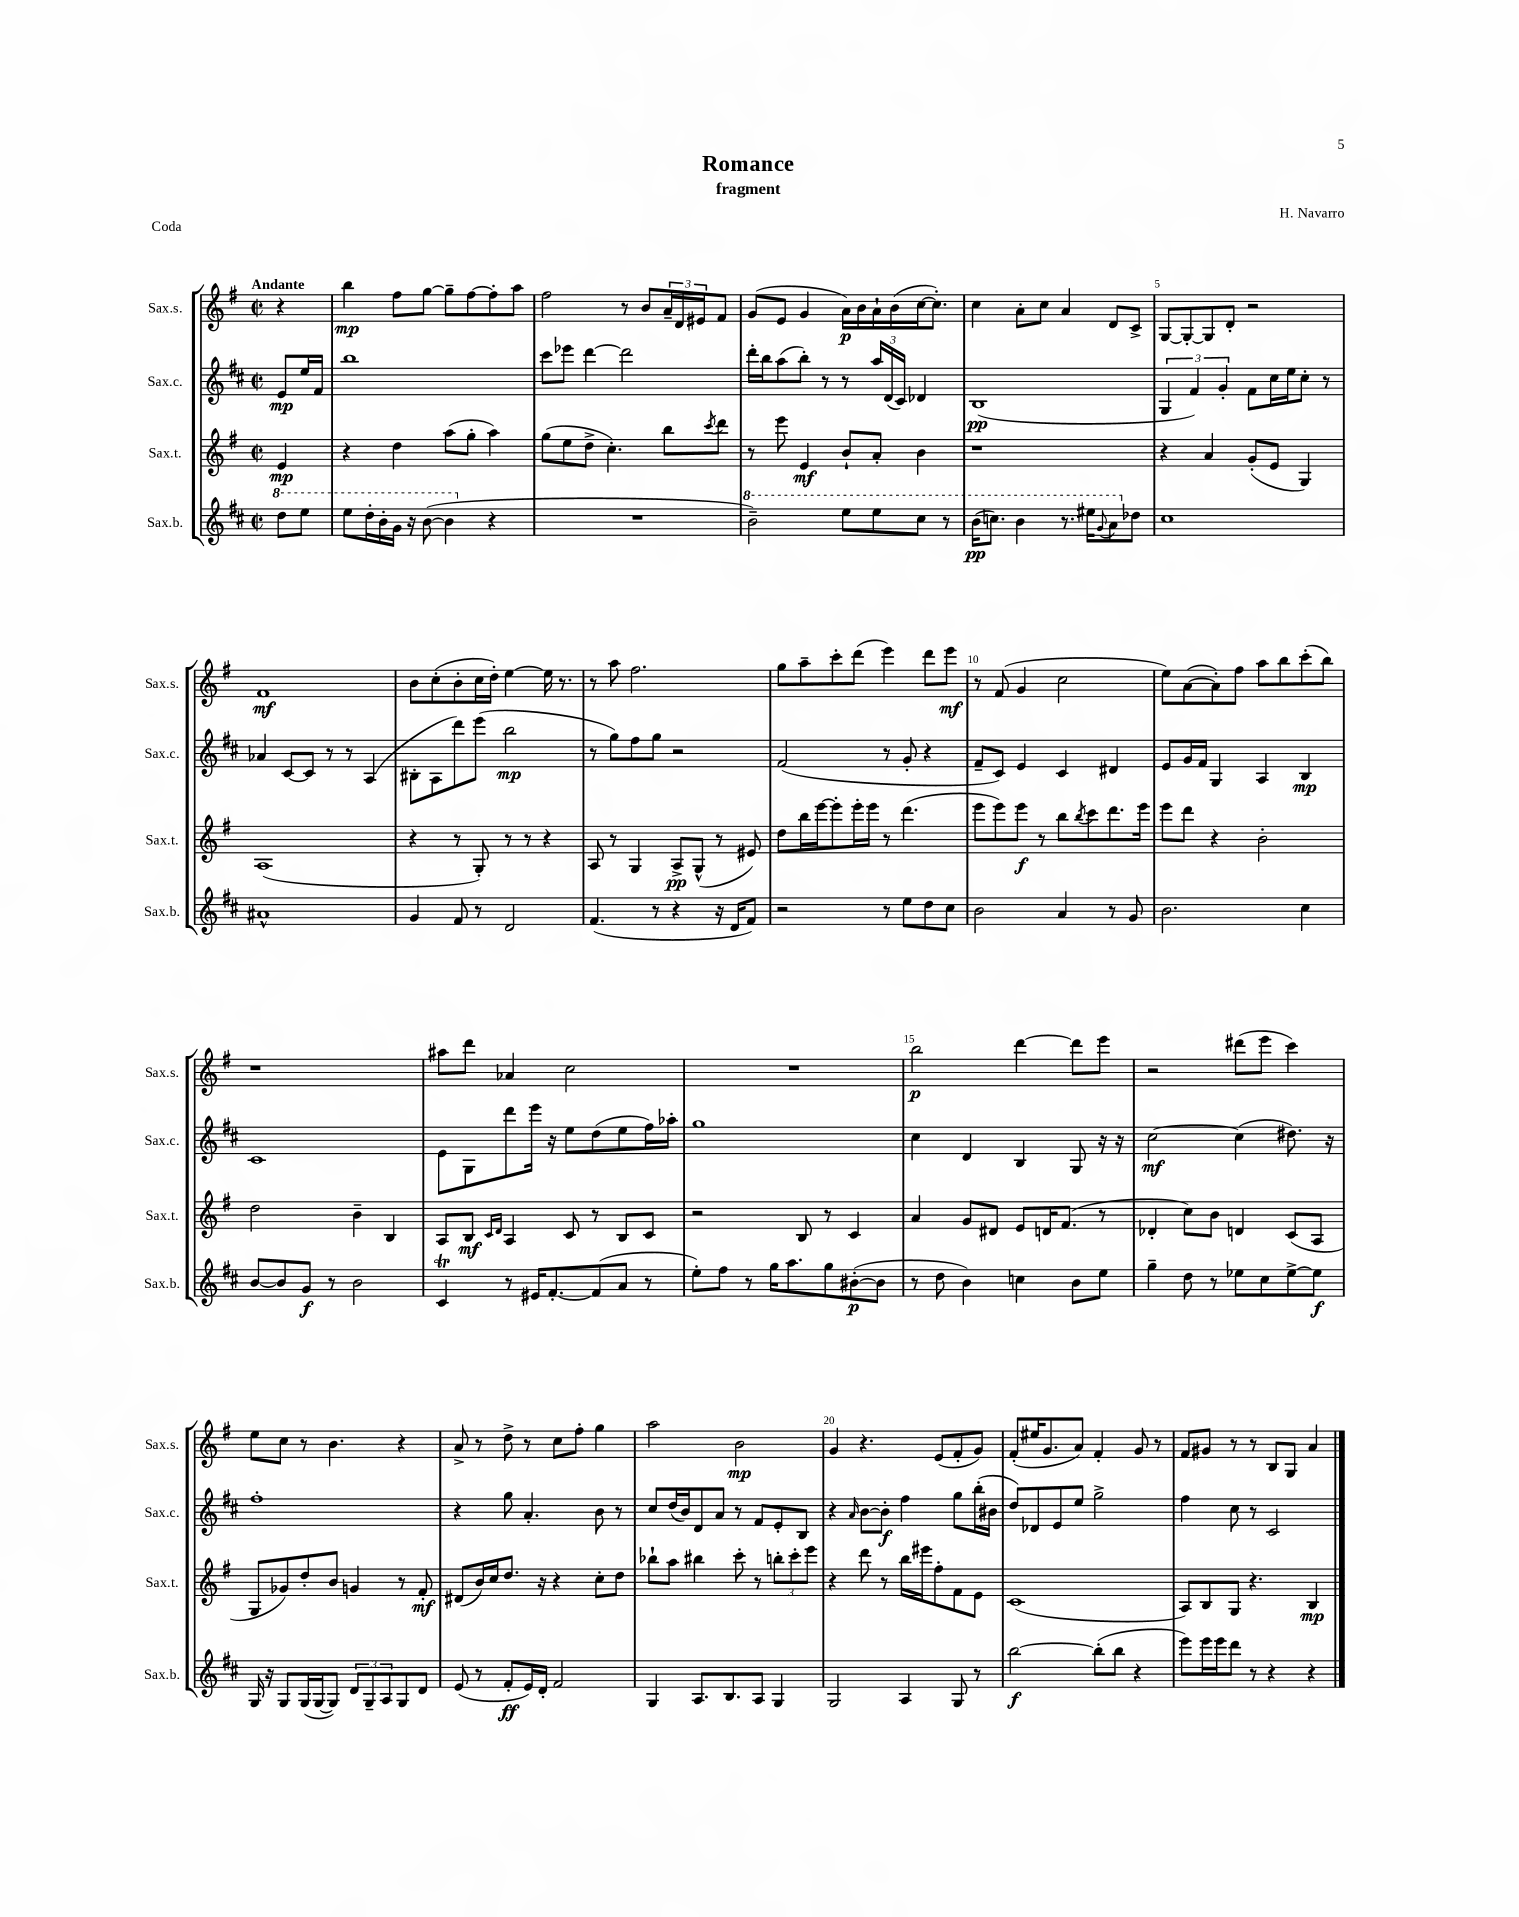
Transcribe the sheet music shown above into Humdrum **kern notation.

**kern	**dynam	**kern	**dynam	**kern	**dynam	**kern	**dynam
*part4	*part4	*part3	*part3	*part2	*part2	*part1	*part1
*staff4	*staff4	*staff3	*staff3	*staff2	*staff2	*staff1	*staff1
*I"Sax.b.	*	*I"Sax.t.	*	*I"Sax.c.	*	*I"Sax.s.	*
*I'Sax.b.	*	*I'Sax.t.	*	*I'Sax.c.	*	*I'Sax.s.	*
*clefG2	*	*clefG2	*	*clefG2	*	*clefG2	*
*k[f#c#]	*	*k[f#]	*	*k[f#c#]	*	*k[f#]	*
*M2/2	*	*M2/2	*	*M2/2	*	*M2/2	*
*met(c|)	*	*met(c|)	*	*met(c|)	*	*met(c|)	*
*8va	*	*	*	*	*	*	*
=	=	=	=	=	=	=	=
!	!	!	!	!	!	!LO:TX:a:B:t=Andante	!
8ddd\L	.	4e/	mp	8e/L	mp	4r	.
8eee\J	.	.	.	16ee/L	.	.	.
.	.	.	.	16f#/JJ	.	.	.
=1	=1	=1	=1	=1	=1	=1	=1
8eee\L	.	4r	.	1bb	.	4bb\	mp
16ddd'\L	.	.	.	.	.	.	.
16bb'\	.	.	.	.	.	.	.
16gg\JJ	.	4dd\	.	.	.	8ff#\L	.
16r	.	.	.	.	.	.	.
([8bb\	.	.	.	.	.	[8gg\J	.
4bb\]	.	(8aa\L	.	.	.	8gg~\L]	.
.	.	8gg'\J	.	.	.	[8ff#\	.
*X8va	*	*	*	*	*	*	*
4r	.	4aa\)	.	.	.	8ff#'\]	.
.	.	.	.	.	.	8aa\J	.
=2	=2	=2	=2	=2	=2	=2	=2
1r	.	(8gg\L	.	8ccc#\L	.	2ff#\	.
.	.	8ee\	.	8eee-X\J	.	.	.
.	.	8dd^\J	.	[4ddd\	.	.	.
.	.	4.cc'\)	.	.	.	.	.
.	.	.	.	2ddd\]	.	8r	.
.	.	.	.	.	.	8b/L	.
.	.	8bb\L	.	.	.	24a~/L	.
.	.	.	.	.	.	24d/	.
.	.	.	.	.	.	24e#X/J	.
.	.	8qccc/	.	.	.	.	.
.	.	8ddd\J	.	.	.	8f#/J	.
=3	=3	=3	=3	=3	=3	=3	=3
*8va	*	*	*	*	*	*	*
2bb~\)	.	8r	.	16ddd'\LL	.	(8g/L	.
.	.	.	.	16bb\J	.	.	.
.	.	8eee\	.	(8aa\	.	8e/J	.
.	.	4e/	mf	8bb'\J)	.	4g/	.
.	.	.	.	8r	.	.	.
8eee\L	.	8b`/L	.	8r	.	16a\LL)	p
.	.	.	.	.	.	16b\	.
8eee\	.	8a'/J	.	24aa/LL	.	16a`\	.
.	.	.	.	(24d/	.	.	.
.	.	.	.	.	.	(16b\	.
.	.	.	.	24c#/JJ)	.	.	.
8ccc#\J	.	4b\	.	4d-X/	.	[16cc\J	.
.	.	.	.	.	.	8.cc'\J])	.
8r	.	.	.	.	.	.	.
=4	=4	=4	=4	=4	=4	=4	=4
(16bb\KL	pp	1r	.	(1B	pp	4cc\	.
8.cccn\J)	.	.	.	.	.	.	.
4bb\	.	.	.	.	.	8a'\L	.
.	.	.	.	.	.	8cc\J	.
8.r	.	.	.	.	.	4a/	.
16eee#X\KL	.	.	.	.	.	.	.
8qqgg/	.	.	.	.	.	.	.
8aa\	.	.	.	.	.	8d/L	.
*X8va	*	*	*	*	*	*	*
8dd-X\J	.	.	.	.	.	8c^/J	.
=5	=5	=5	=5	=5	=5	=5	=5
1cc#	.	4r	.	6G/	.	[8G/L	.
.	.	.	.	.	.	8G'/_	.
.	.	.	.	6f#/)	.	.	.
.	.	4a/	.	.	.	8G/]	.
.	.	.	.	6g'/	.	.	.
.	.	.	.	.	.	8d'/J	.
.	.	(8g'/L	.	8f#\L	.	2r	.
.	.	8e/J	.	16cc#\L	.	.	.
.	.	.	.	16ee\J	.	.	.
.	.	4G/)	.	8cc#'\J	.	.	.
.	.	.	.	8r	.	.	.
!!LO:LB:g=z
=6	=6	=6	=6	=6	=6	=6	=6
1a#X^^	.	(1A	.	4a-X/	.	1f#	mf
.	.	.	.	[8c#/L	.	.	.
.	.	.	.	8c#/J]	.	.	.
.	.	.	.	8r	.	.	.
.	.	.	.	8r	.	.	.
.	.	.	.	(4A/	.	.	.
=7	=7	=7	=7	=7	=7	=7	=7
4g/	.	4r	.	8B#X'\L	.	8b\L	.
.	.	.	.	8A\	.	(8cc'\	.
8f#/	.	8r	.	8ddd\)	.	8b'\	.
8r	.	8G'/)	.	(8eee\J	.	16cc\L	.
.	.	.	.	.	.	16dd'\JJ)	.
2d/	.	8r	.	2bb\	mp	[4ee\	.
.	.	8r	.	.	.	.	.
.	.	4r	.	.	.	16ee\]	.
.	.	.	.	.	.	8.r	.
=8	=8	=8	=8	=8	=8	=8	=8
(4.f#/	.	8A/	.	8r	.	8r	.
.	.	8r	.	8gg\L)	.	8aa\	.
.	.	4G/	.	8ff#\	.	2.ff#\	.
8r	.	.	.	8gg\J	.	.	.
4r	.	8A^/L	pp	2r	.	.	.
.	.	(8G^^/J	.	.	.	.	.
16r	.	8r	.	.	.	.	.
16d/KL	.	.	.	.	.	.	.
8f#/J)	.	8e#X/)	.	.	.	.	.
=9	=9	=9	=9	=9	=9	=9	=9
2r	.	8dd\L	.	(2f#/	.	8gg\L	.
.	.	16bb\L	.	.	.	8aa~\	.
.	.	[16eee\J	.	.	.	.	.
.	.	8eee'\]	.	.	.	8ccc'\	.
.	.	16eee'\L	.	.	.	(8ddd\J	.
.	.	16eee\JJ	.	.	.	.	.
8r	.	8r	.	8r	.	4eee\)	.
8ee\L	.	(4.ddd\	.	8g'/	.	.	.
8dd\	.	.	.	4r	.	8ddd\L	.
8cc#\J	.	.	.	.	.	8eee\J	mf
=10	=10	=10	=10	=10	=10	=10	=10
2b\	.	8eee\L	.	8f#~/L	.	8r	.
.	.	8eee\)	.	8c#/J)	.	(8f#/	.
.	.	8eee\J	f	4e/	.	4g/	.
.	.	8r	.	.	.	.	.
4a/	.	8bb\L	.	4c#/	.	2cc\	.
.	.	8qbb/	.	.	.	.	.
.	.	8ccc\	.	.	.	.	.
8r	.	8.ddd\	.	4d#X/	.	.	.
8g/	.	.	.	.	.	.	.
.	.	16eee\Jk	.	.	.	.	.
=11	=11	=11	=11	=11	=11	=11	=11
2.b\	.	8eee\L	.	8e/L	.	8ee\L)	.
.	.	8ddd\J	.	16g/L	.	([8a\	.
.	.	.	.	16f#/JJ	.	.	.
.	.	4r	.	4G/	.	8a'\])	.
.	.	.	.	.	.	8ff#\J	.
.	.	2b'\	.	4A/	.	8aa\L	.
.	.	.	.	.	.	8bb\	.
4cc#\	.	.	.	4B/	mp	(8ccc'\	.
.	.	.	.	.	.	8bb\J)	.
!!LO:LB:g=z
=12	=12	=12	=12	=12	=12	=12	=12
[8b/L	.	2dd\	.	1c#	.	1r	.
8b/]	.	.	.	.	.	.	.
8g/J	f	.	.	.	.	.	.
8r	.	.	.	.	.	.	.
2b\	.	4b~\	.	.	.	.	.
.	.	4B/	.	.	.	.	.
=13	=13	=13	=13	=13	=13	=13	=13
4c#t/	.	8A/L	.	8e\L	.	8aa#X\L	.
.	.	8B/J	mf	8G\	.	8ddd\J	.
.	.	16qqc/LL	.	.	.	.	.
.	.	16qqd/JJ	.	.	.	.	.
8r	.	4A/	.	8ddd\	.	4a-X/	.
16e#X/KL	.	.	.	16eee\Jk	.	.	.
[8.f#'/	.	.	.	16r	.	.	.
.	.	8c/	.	8ee\L	.	2cc\	.
(8f#/]	.	8r	.	(8dd\	.	.	.
8a/J	.	8B/L	.	8ee\	.	.	.
8r	.	8c/J	.	16ff#\L)	.	.	.
.	.	.	.	16aa-X'\JJ	.	.	.
=14	=14	=14	=14	=14	=14	=14	=14
8ee'\L)	.	2r	.	1gg	.	1r	.
8ff#\J	.	.	.	.	.	.	.
8r	.	.	.	.	.	.	.
16gg\KL	.	.	.	.	.	.	.
8.aa\	.	.	.	.	.	.	.
.	.	8B/	.	.	.	.	.
8gg\	.	8r	.	.	.	.	.
([8b#X'\	p	4c/	.	.	.	.	.
8b#\J]	.	.	.	.	.	.	.
=15	=15	=15	=15	=15	=15	=15	=15
8r	.	4a/	.	4cc#\	.	2bb\	p
8dd\	.	.	.	.	.	.	.
4b\)	.	8g/L	.	4d/	.	.	.
.	.	8d#X/J	.	.	.	.	.
4ccn\	.	8e/L	.	4B/	.	[4ddd\	.
.	.	16dn/K	.	.	.	.	.
.	.	(8.f#/J	.	.	.	.	.
8b\L	.	.	.	8G/	.	8ddd\L]	.
8ee\J	.	8r	.	16r	.	8eee\J	.
.	.	.	.	16r	.	.	.
=16	=16	=16	=16	=16	=16	=16	=16
4gg~\	.	4d-X'/	.	[2cc#\	mf	2r	.
8dd\	.	8cc\L)	.	.	.	.	.
8r	.	8b\J	.	.	.	.	.
8ee-X\L	.	4dn/	.	(4cc#\]	.	(8ddd#X\L	.
8cc#\	.	.	.	.	.	8eee\J	.
[8ee-^\	.	(8c/L	.	8.dd#X\)	.	4ccc\)	.
8ee-\J]	f	8A/J	.	.	.	.	.
.	.	.	.	16r	.	.	.
!!LO:LB:g=z
=17	=17	=17	=17	=17	=17	=17	=17
16G/	.	8G/L	.	1ff#'	.	8ee\L	.
16r	.	.	.	.	.	.	.
8G/L	.	8g-X/)	.	.	.	8cc\J	.
(16G/L	.	8dd'/	.	.	.	8r	.
[16G/J	.	.	.	.	.	.	.
8G/J])	.	8b/J	.	.	.	4.b\	.
12d/L	.	4gn/	.	.	.	.	.
12G~/	.	.	.	.	.	.	.
12A/	.	.	.	.	.	.	.
8G/	.	8r	.	.	.	4r	.
8d/J	.	8f#'/	mf	.	.	.	.
=18	=18	=18	=18	=18	=18	=18	=18
(8e/	.	(8d#X/L	.	4r	.	8a^/	.
8r	.	16b/L)	.	.	.	8r	.
.	.	16cc/J	.	.	.	.	.
8f#'/L	ff	8.dd/J	.	8gg\	.	8dd^\	.
16e/L)	.	.	.	4.a'/	.	8r	.
16d'/JJ	.	16r	.	.	.	.	.
2f#/	.	4r	.	.	.	8cc\L	.
.	.	.	.	.	.	8ff#'\J	.
.	.	8cc'\L	.	8b\	.	4gg\	.
.	.	8dd\J	.	8r	.	.	.
=19	=19	=19	=19	=19	=19	=19	=19
4G/	.	8bb-X`\L	.	8cc#/L	.	2aa\	.
.	.	8aa\J	.	(16dd/L	.	.	.
.	.	.	.	16b/J)	.	.	.
8.A/L	.	4bb#X\	.	8d/	.	.	.
.	.	.	.	8a/J	.	.	.
8.B/	.	.	.	.	.	.	.
.	.	8ccc'\	.	8r	.	2b\	mp
8A/J	.	8r	.	8f#/L	.	.	.
4G/	.	12bbn'\L	.	8e'/	.	.	.
.	.	12ccc'\	.	.	.	.	.
.	.	.	.	8B/J	.	.	.
.	.	12eee\J	.	.	.	.	.
=20	=20	=20	=20	=20	=20	=20	=20
2G/	.	4r	.	4r	.	4g/	.
.	.	.	.	16qqa/	.	.	.
.	.	8ddd\	.	[8b\L	.	4.r	.
.	.	8r	.	8b'\J]	f	.	.
4A/	.	16bb\LL	.	4ff#\	.	.	.
.	.	16eee#X\J	.	.	.	.	.
.	.	8ff#'\	.	.	.	(8e/L	.
8G/	.	8f#\	.	8gg\L	.	8f#'/	.
8r	.	8e\J	.	(16bb'\L	.	8g/J)	.
.	.	.	.	16b#X\JJ	.	.	.
=21	=21	=21	=21	=21	=21	=21	=21
[2bb\	f	(1c	.	8dd/L)	.	(8f#'/L	.
.	.	.	.	8d-X/	.	16ee#X/K	.
.	.	.	.	.	.	8.g/	.
.	.	.	.	8e/	.	.	.
.	.	.	.	8ee/J	.	8a/J)	.
(8bb'\L]	.	.	.	2gg^\	.	4f#'/	.
8bb\J	.	.	.	.	.	.	.
4r	.	.	.	.	.	8g/	.
.	.	.	.	.	.	8r	.
=22	=22	=22	=22	=22	=22	=22	=22
8eee\L)	.	8A/L)	.	4ff#\	.	8f#/L	.
16eee\L	.	8B/	.	.	.	8g#X/J	.
16eee\J	.	.	.	.	.	.	.
8ddd\J	.	8G/J	.	8cc#\	.	8r	.
8r	.	4.r	.	8r	.	8r	.
4r	.	.	.	2c#/	.	8B/L	.
.	.	.	.	.	.	8G/J	.
4r	.	4B/	mp	.	.	4a/	.
==	==	==	==	==	==	==	==
*-	*-	*-	*-	*-	*-	*-	*-
